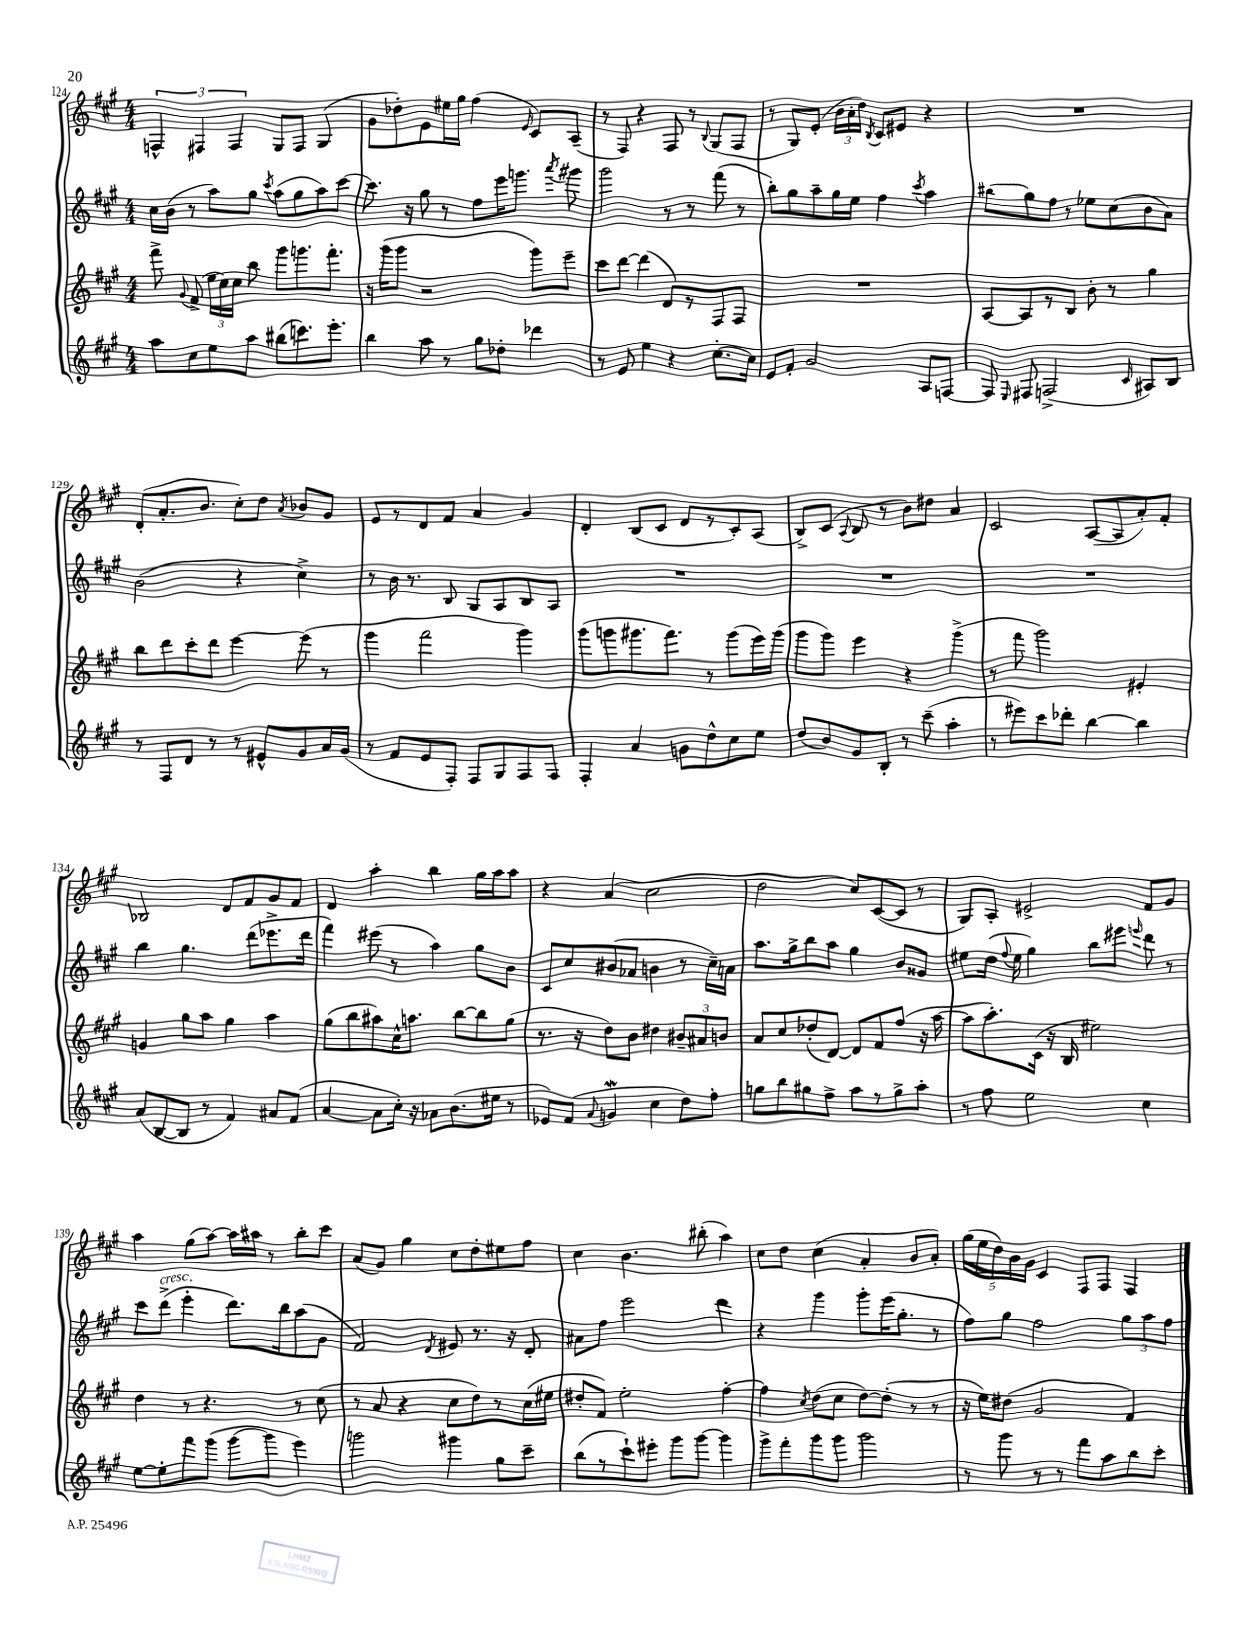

**kern	**kern	**kern	**kern
*staff4	*staff3	*staff2	*staff1
*clefG2	*clefG2	*clefG2	*clefG2
*k[f#c#g#]	*k[f#c#g#]	*k[f#c#g#]	*k[f#c#g#]
*M4/4	*M4/4	*M4/4	*M4/4
8aa	8fff#^	16cc#	6F^^
.	.	(16b	.
.	8qqg#	.	.
8cc#	(8f#^	8r	.
.	.	.	6F#
8ee	24ee	8aa)	.
.	24cc#)	.	.
.	24cc#	.	6F#
8aa	8bb	8gg#	.
.	.	8qccc#	.
(8bb#	8ggg#	(8aa	8G#
8.ccc)	8.ggg	8gg#	8F#
.	.	8aa)	(4G#
8.eee'	8.fff#'	.	.
.	.	[8ccc#	.
=	=	=	=
4bb	16r	8.ccc#]	8g#
.	(16ggg#	.	.
.	8ggg#	.	8dd-')
.	.	16r	.
8aa	2r	8gg#	8e
8r	.	8r	16ee#
.	.	.	16gg#
8gg#	.	8ff#	(4ff#
8dd-'	.	16eee	.
.	.	8.ggg	.
.	.	.	16qqe
4ddd-	8ggg#)	.	8c#)
.	.	8qaaa	.
.	8eee~	8ggg#	(8A~
=	=	=	=
8r	8ccc#	2ggg#	8r
8e	[8ddd	.	8F#)
4ee	(4ddd]	.	4r
4r	8d)	8r	8F#
.	8r	8r	8r
.	.	.	8qqB
[8.cc#'	8F#	(8fff#	(8G#
.	8F#	8r	8F#
16cc#]	.	.	.
=	=	=	=
8e	1r	8bb')	8r
8f#'	.	8gg#	8G#)
2g#	.	8aa~	(8e'
.	.	16gg#	24b
.	.	.	24a'
.	.	16ee	.
.	.	.	24dd)
.	.	.	8qB
.	.	4ff#	8c#
.	.	.	8e#
.	.	8qccc#	.
8A	.	4aa	4r
[8F	.	.	.
=	=	=	=
8F]	[8A	(8bb#	1r
16qqE	.	.	.
8F#	8A]	8gg#)	.
(2F^	8r	8ff#	.
.	8B	8r	.
.	8b'	8ee-	.
.	8r	(8cc#	.
16qqc#	.	.	.
8A#)	4gg#	8b	.
8B	.	8a)	.
=	=	=	=
8r	8bb	(2b	(8d'
8F#	8ddd	.	8.a'
8d	8ccc#'	.	.
.	.	.	8.b
8r	8ddd	.	.
8r	[4eee	4r	8cc#')
8e#^^	.	.	8dd
.	.	.	8qa
8g#	(8eee]	4cc#^)	8b-
16a	8r	.	8g#
(16g#	.	.	.
=	=	=	=
8r	4ggg#	8r	8e
8f#	.	16b	8r
.	.	8.r	.
8e	2fff#	.	8d
8F#')	.	8B	8f#
8F#	.	8G#	4a
8G#	.	8A	.
8F#	4ggg#)	8B	4g#
8F#	.	8A	.
=	=	=	=
4F#'	(8ggg#	1r	4d'
.	8ggg	.	.
4a	8.ggg#	.	(8B
.	.	.	8c#
.	8.fff#)	.	.
8g	.	.	8d
8dd^^	8r	.	8r
8cc#	(8ggg#	.	8c#')
8ee	16eee)	.	(8A
.	(16ggg#	.	.
=	=	=	=
(8dd	8ggg#	1r	8B^)
8b)	8ggg#)	.	(8c#
.	.	.	8qqA
8g#	4eee	.	8B
8B'	.	.	8r
8r	4r	.	8b)
(8ccc#~	.	.	8dd#
4aa'	(4ggg#^	.	4a
=	=	=	=
8r	8r	1r	2c#
8eee#)	8fff#	.	.
8ccc#	2ggg#)	.	.
8ddd-'	.	.	.
[4bb	.	.	([8A
.	.	.	8A]
4bb]	4e#'	.	8a')
.	.	.	8f#'
=	=	=	=
(8a	4g	4bb	2B-
[8B	.	.	.
8B]	8gg#	4.gg#	.
8r	8aa	.	.
4f#)	4gg#	.	8d
.	.	(8ddd	8f#
8a#	4aa	8.eee-^	8g#
(8f#	.	.	8f#
.	.	16ddd	.
=	=	=	=
[4a	(8gg#	4fff#)	4d
.	8bb	.	.
8a]	8aa#)	(8eee#	4aa'
16cc#')	16cc#^^	8r	.
16r	8.aa	.	.
8a-	.	4aa)	4bb
(8.b	[8bb	.	.
.	8bb]	8gg#	16gg#
16ee#	.	.	16aa
8r	(8gg#	8b	8aa
=	=	=	=
8e-)	8.r	8c#	4r
(8f#	.	8cc#	.
.	16r	.	.
8qqa	.	.	.
4g	8dd)	(8b#	(4a
.	8b	8a-	.
4cc#	4dd#	4b	2cc#
8dd)	12b#~	8r	.
.	12a#	.	.
8ff#'	.	16cc#~)	.
.	12b	.	.
.	.	16a	.
=	=	=	=
8gg	8a	8.aa	2dd
8bb	8cc#	.	.
.	.	16gg#^	.
8gg#	(8dd-'	8bb	.
8ff#^	[8d)	8aa	.
8aa	8d]	4gg#	8cc#)
8r	8f#	.	([8c#
8gg#^	(8ff#	8b	8c#]
8aa'	16r	8g##	8r
.	[16aa	.	.
=	=	=	=
8r	8aa]	8ee#	8G#)
8ff#	8.aa')	(16dd	8A'
.	.	8qqff#	.
.	.	16ee#	.
2ee	.	4gg#)	2e#^
.	(16c#	.	.
.	16r	.	.
.	16B	.	.
.	2ee#)	8bb	.
.	.	8eee#	.
.	.	16qqeee	.
4cc#	.	8ddd	8f#
.	.	8r	8g#
=	=	=	=
[8ee	4dd	8ccc#	4aa
8ee']	.	(8ddd^	.
8fff#	8r	4eee'	(8gg#
(8ggg#	4.r	.	[8aa)
[8ggg#	.	8.ddd)	16aa]
.	.	.	16aa#
8ggg#]	.	.	8r
.	.	16bb	.
4eee)	8r	(8aa	8bb'
.	(8cc#	8g#	8ccc#
=	=	=	=
2ggg	8r	2f#)	(8a
.	8a	.	8g#)
.	4r	.	4gg#
.	.	8qd	.
4ggg#	8cc#	8e#	8cc#
.	8dd)	8.r	8dd'
8gg#	8r	.	8ee#
.	.	16r	.
8ccc#~	(16cc#	8d'	8ff#
.	16ee#	.	.
=	=	=	=
(8bb	8dd#'	8a#	4cc#
8r	8f#)	8ff#	.
8ccc#`)	2ee'	2eee	4.b
8eee#'	.	.	.
8ggg#	.	.	.
[8ggg#	.	.	(8bb#'
4ggg#]	[4ff#'	4ddd	4aa)
=	=	=	=
8ggg#^	4ff#]	4r	8cc#
8fff#'	.	.	8dd
.	8qcc#	.	.
8ggg#	(8dd	4ggg#	(4cc#
8ggg#	8cc#	.	.
2ggg#	[8dd)	8ggg#'	4a'
.	(8dd']	(16eee	.
.	.	8.gg#'	.
.	8r	.	8b
.	8r	8r	8a')
=	=	=	=
8r	16r	8ff#)	(20gg#
.	.	.	20ee
.	16ee)	.	.
.	.	.	20dd)
8ggg#	(8dd#	8gg#	.
.	.	.	20b
.	.	.	20g#
8r	2g#	2ff#	4c#
8r	.	.	.
8fff#	.	.	8F#
8aa	.	.	8F#
8bb	4f#)	12gg#	4F#
.	.	12aa	.
8ccc#'	.	.	.
.	.	12ff#	.
==	==	==	==
*-	*-	*-	*-
